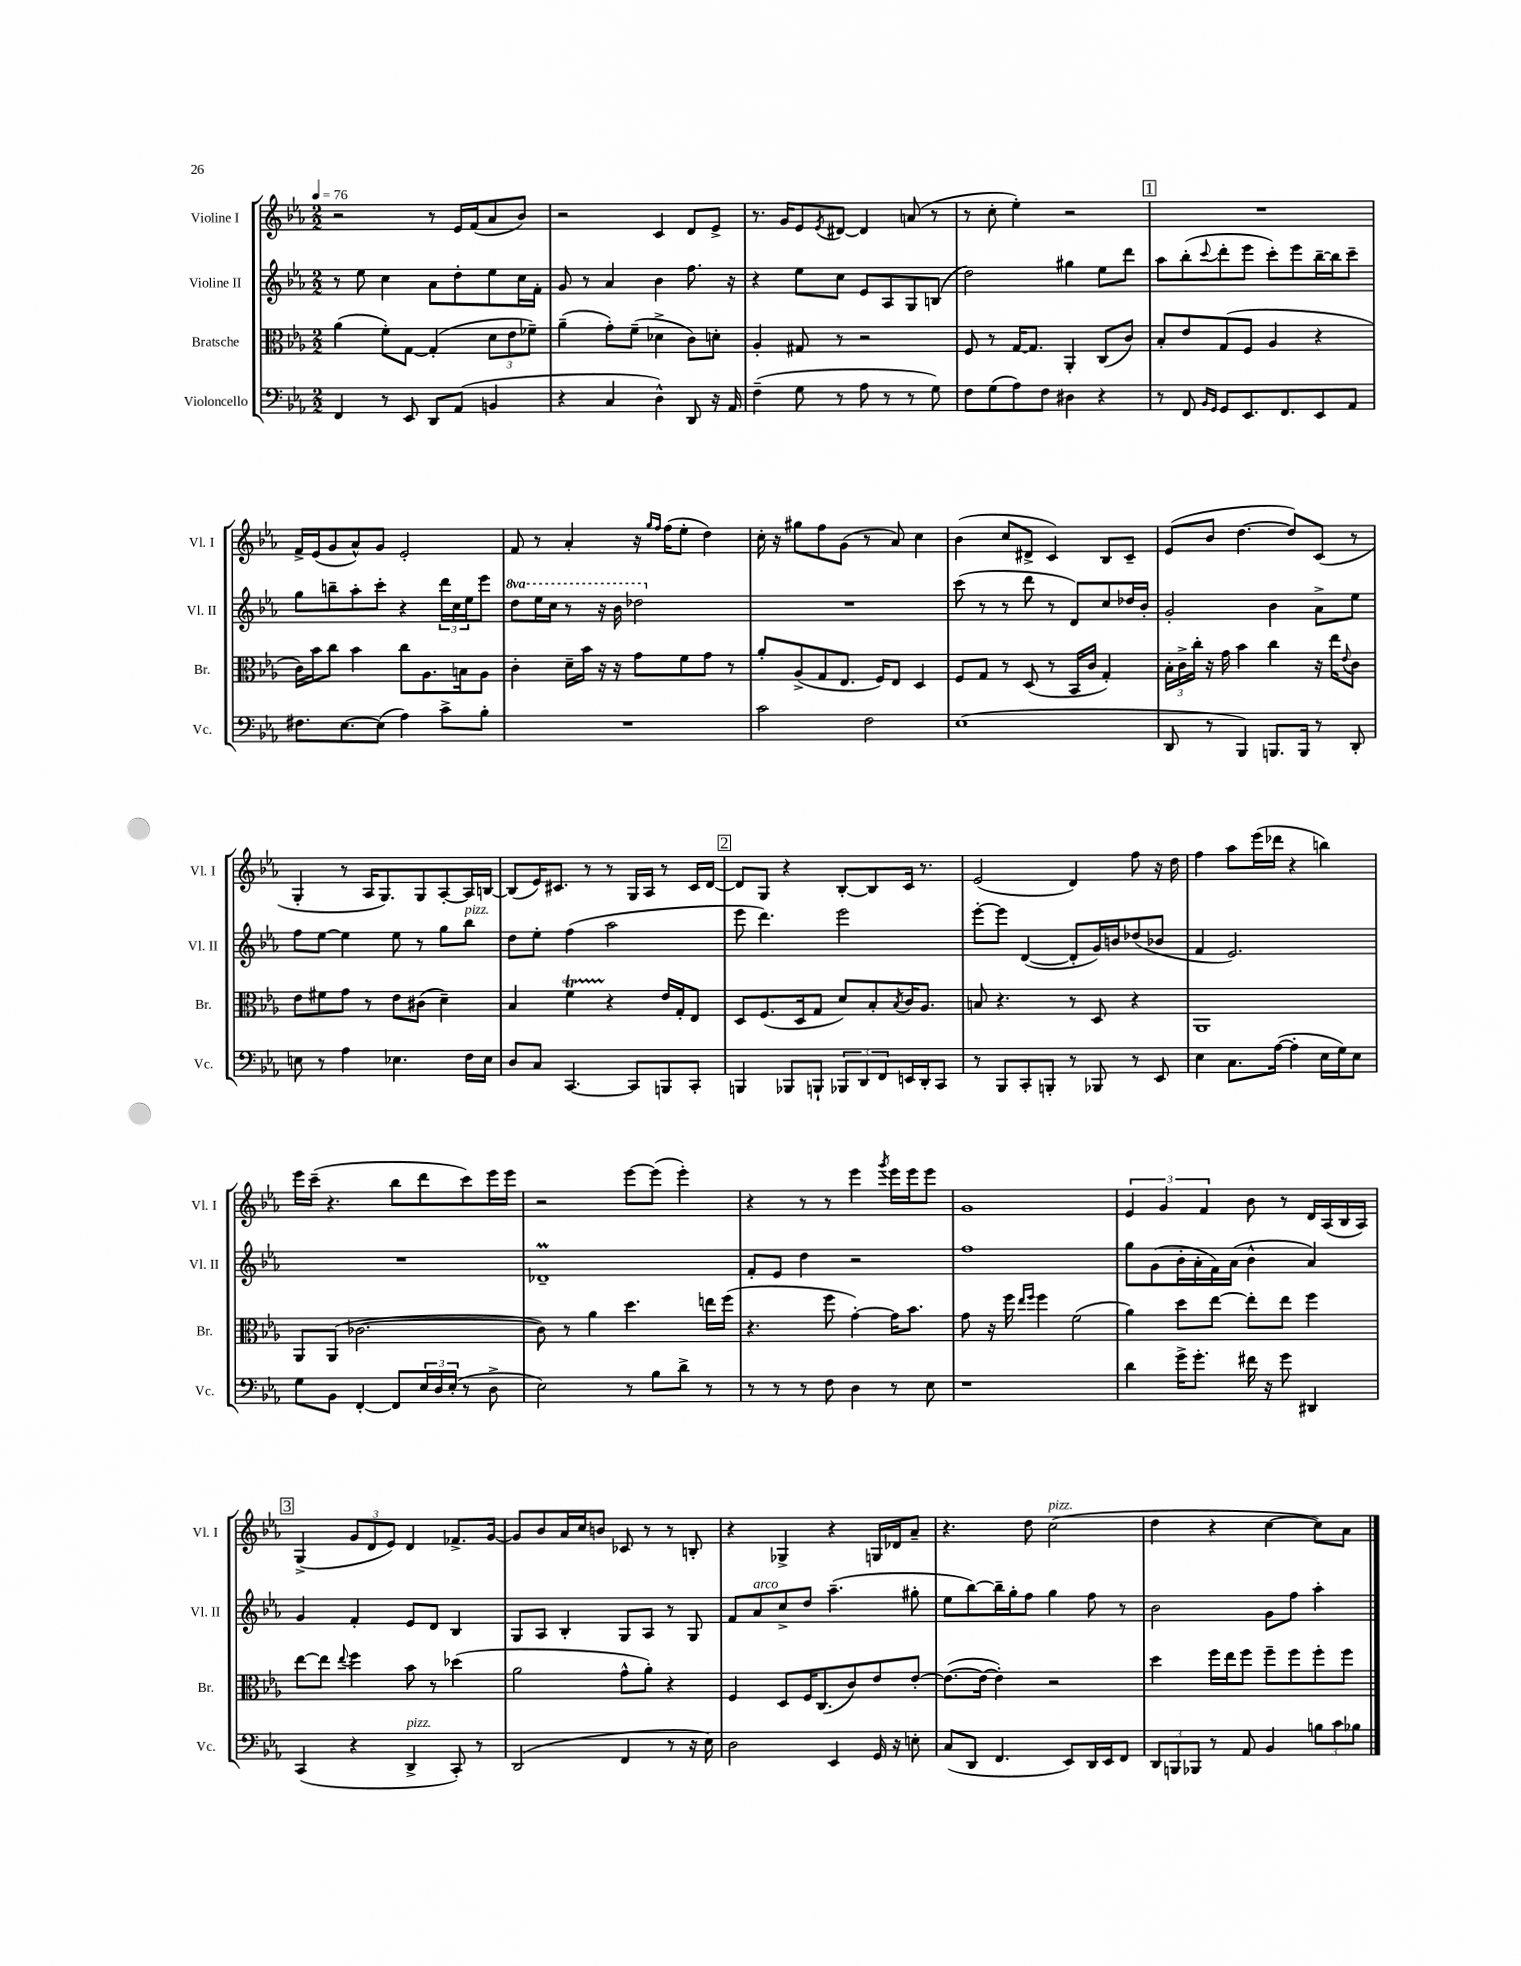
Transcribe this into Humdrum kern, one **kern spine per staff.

**kern	**kern	**kern	**kern
*part4	*part3	*part2	*part1
*staff4	*staff3	*staff2	*staff1
*I"Violoncello	*I"Bratsche	*I"Violine II	*I"Violine I
*I'Vc.	*I'Br.	*I'Vl. II	*I'Vl. I
*clefF4	*clefC3	*clefG2	*clefG2
*k[b-e-a-]	*k[b-e-a-]	*k[b-e-a-]	*k[b-e-a-]
*M2/2	*M2/2	*M2/2	*M2/2
*MM76	*MM76	*MM76	*MM76
=1	=1	=1	=1
4FF/	(4a-\	8r	2r
.	.	8ee-\	.
8r	8f'\L)	4cc\	.
8EE-/	[8G\J	.	.
8DD/L	(4G'/]	8a-\L	8r
(8AA-/J	.	8dd'\	16e-/LL
.	.	.	(16f/J
4BBn/	12d\L	8ee-\	8a-/
.	12e-\	.	.
.	.	16cc\L	8b-/J)
.	12f-X~\J)	.	.
.	.	16f'\JJ	.
=2	=2	=2	=2
4r	(4a-~\	8g/	2r
.	.	8r	.
4C/	8g'\L)	4a-/	.
.	(8f~\J	.	.
4D^^\)	4d-X^\	4b-\	4c/
8DD/	8c\L)	8.ff\	8d/L
16r	8dn'\J	.	8e-^/J
16AA-/	.	16r	.
=3	=3	=3	=3
(4F~\	4A-'/	4r	8.r
.	.	.	16g/KL
8G\	8G#X/	8ee-\L	8e-/
.	.	.	8qe-/
8r	8r	8cc\J	[8d#X/J
8A-\	2r	8e-/L	4d#/]
8r	.	8A-/	.
8r	.	8G/	(8an/
8G\)	.	(8Bn/J	8r
=4	=4	=4	=4
8F\L	8F/	2dd\)	8r
(8G\	8r	.	8cc'\
8A-\)	[16G/KL	.	4ee-'\)
.	8.G/J]	.	.
8F\J	.	.	.
4D#X\	4AA-'/	4gg#X\	2r
4r	(8C/L	8ee-\L	.
.	8c/J)	8ddd\J	.
!!LO:REH:place=s1:t=1
=5	=5	=5	=5
8r	8B-'/L	8aa-\L	1r
8FF/	8e-/	(8bb-'\	.
16qqBB-/LL	.	.	.
16qqGG/JJ	.	8qqccc/	.
8GG/L	(8G/	8ddd'\	.
8.EE-/	8F/J	8eee-\J	.
.	4A-/	8ccc'\L)	.
8.FF/	.	.	.
.	.	8eee-\	.
8EE-/	4r	[16bb-~\L	.
.	.	16bb-\J]	.
8AA-/J	.	8ccc~\J	.
!!LO:LB:g=z
=6	=6	=6	=6
8.F#X\L	16c\LL)	8gg\L	16f^/LL
.	16b-\J	.	(16e-/J
.	8cc\J	8bbn~\	8g/
[8.E-\	.	.	.
.	4b-\	8aa-'\	8a-^^/)
(8E-\J]	.	8ccc'\J	8g/J
4A-\)	8cc\L	4r	2e-'/
.	8.A-\	.	.
8c^\L	.	24ddd\LL	.
.	.	24cc\	.
.	16Bn\k	.	.
.	.	24ee-\J	.
8B-'\J	8A-\J	8eee-\J	.
=7	=7	=7	=7
*	*	*8va	*
1r	4c'\	8ddd\L	8f/
.	.	16eee-\L	8r
.	.	16ccc\JJ	.
.	16d~\LL	8r	4a-'/
.	16b-\JJ	.	.
.	16r	16r	.
.	16r	16bb-\	.
.	8g\L	2ddd-X\	16r
.	.	.	16qqgg/LL
.	.	.	16qqff/JJ
.	.	.	(16ff\KL
.	8f\	.	8ee-'\J
.	8g\J	.	4dd\)
.	8r	.	.
=8	=8	=8	=8
*	*	*X8va	*
2c\	8a-'/L	1r	16cc'\
.	.	.	16r
.	(8A-^/	.	8gg#X\L
.	8G/	.	8ff\
.	8.E-/J	.	(8g\J
2F\	.	.	8r
.	16F/KL)	.	.
.	8E-/J	.	8a-/)
.	4D/	.	4cc\
=9	=9	=9	=9
(1E-	8F/L	(8ccc\	(4b-\
.	8G/J	8r	.
.	8r	8r	8cc/L
.	(8D/	8ddd\	8d#X^/J
.	8r	8r	4c/)
.	16BB-/LL	8d/L)	.
.	16c/JJ	.	.
.	4G'/)	8cc/	8B-/L
.	.	16dd-X/L	8c~/J
.	.	16b-'/JJ	.
=10	=10	=10	=10
8DD/	24B-'\LL	2g'/	(8e-/L
.	24c^\	.	.
.	24cc'\JJ	.	.
8r	16r	.	8b-/J
.	16g\	.	.
4BBB-/)	4b-\	.	[4.dd\
8.BBBn/L	4cc\	4b-\	.
.	.	.	8dd/L])
16BBB/Jk	.	.	.
8r	16r	8a-^\L	(8c/J
.	16ee-\KL	.	.
.	8qqe-/	.	.
8DD'/	8c\J	8ee-\J	8r
!!LO:LB:g=z
=11	=11	=11	=11
8En\	8e-\L	8ff\L	4G'/
8r	8f#X\	[8ee-\J	.
4A-\	8g\J	4ee-\]	8r
.	8r	.	16A-/KL
.	.	.	8.G/)
4.E-X\	8e-\L	8ee-\	.
.	(8c#X\J	8r	8G/
.	4d~\)	8gg\L	[8A-'/
!	!	!LO:TX:a:i:t=pizz.	!
16F\LL	.	8bb-\J	16A-/L]
16E-\JJ	.	.	[16Bn/JJ
=12	=12	=12	=12
8D/L	4B-/	8dd\L	(8B/L]
8C/J	.	8ee-'\J	16e-/K)
.	.	.	8.c#X/J
[4.CC/	4fT\	(4ff\	.
.	.	.	8r
.	4r	2aa-\	8r
8CC/L]	.	.	16G/LL
.	.	.	16A-/JJ
8BBBn/	16e-/LL	.	8r
.	16G'/J	.	.
8CC'/J	8E-/J	.	16c#/LL
.	.	.	[16d/JJ
!!LO:REH:place=s1:t=2
=13	=13	=13	=13
4BBBn/	8D/L	8eee-\	8d/L]
.	(8.F/	4.ddd\)	8G/J
8BBB-X/L	.	.	4r
.	16D/k	.	.
8BBBn`/J	8G/J	.	.
12BBB-X/L	8d/L)	2eee-\	[8B-'/L
12DD/	.	.	.
.	8B-'/	.	8B-/]
12FF/	.	.	.
.	8qB-/	.	.
16EEn/L	16c/K	.	16c/Jk
16DD'/J	8.A-/J	.	8.r
8CC/J	.	.	.
=14	=14	=14	=14
8r	8Bn/	[8eee-'\L	(2e-/
8BBB-/L	4.r	8eee-\J]	.
8CC'/	.	([4d/	.
8BBBn'/J	.	.	.
8r	8r	8d'/L]	4d/)
8BBB-X/	8D/	16g/L)	.
.	.	16bn/J	.
8r	4r	(8dd-X/	8ff\
8EE-/	.	8b-X/J	16r
.	.	.	16dd\
=15	=15	=15	=15
4E-\	1AA-	4f/	4ff\
8.C\L	.	2.e-/)	8aa-\L
.	.	.	(16eee-\L
([16A-\Jk	.	.	16ddd-X\JJ
4A-'\]	.	.	4r
16E-\LL	.	.	4bbn\)
16G\J)	.	.	.
8E-\J	.	.	.
!!LO:LB:g=z
=16	=16	=16	=16
8G\L	8AA-/L	1r	16eee-\LL
.	.	.	(16ccc~\JJ
8BB-\J	(8AA-/J	.	4.r
[4FF'/	[2.c-X\	.	.
8FF/L]	.	.	8bb-\L
24E-/L	.	.	8ddd\
24D/	.	.	.
(24E-'/JJ	.	.	.
8r	.	.	8ccc\)
8D^\	.	.	16eee-\L
.	.	.	16eee-\JJ
=17	=17	=17	=17
2E-\)	8c-\])	1d-XM~	2r
.	8r	.	.
.	4a-\	.	.
8r	4.dd\	.	[8eee-\L
8B-\L	.	.	(8eee-\J]
8d^\J	.	.	4eee-'\)
8r	16een\LL	.	.
.	(16ff\JJ	.	.
=18	=18	=18	=18
8r	4.r	8f'/L	4r
8r	.	8e-/J	.
8r	.	4dd\	8r
8F\	8ff\	.	8r
4D\	[4g'\)	2r	4eee-\
.	.	.	8qggg/
8r	16g\KL]	.	16eee-\LL
.	8.b-\J	.	16eee-\J
8E-\	.	.	8eee-\J
=19	=19	=19	=19
1r	8g\	1ff	1g
.	16r	.	.
.	16ff\	.	.
.	16qqee-/LL	.	.
.	16qqff/JJ	.	.
.	4ff\	.	.
.	(2f\	.	.
=20	=20	=20	=20
4d\	4a-\)	8gg\L	6e-/
.	.	(8g\	.
.	.	.	6g/
16g^\KL	8dd\L	16b-'\L	.
8.g'\J	.	16a-'\	.
.	.	.	6f/
.	[8ee-\J	16f\)	.
.	.	(16a-\JJ	.
16f#X\	8ee-'\L]	4b-^^\	8b-\
16r	.	.	.
8g\	8ee-\J	.	8r
4DD#X/	4ff\	4a-/)	16d/LL
.	.	.	(16A-/
.	.	.	16B-/
.	.	.	16A-/JJ)
!!LO:LB:g=z
!!LO:REH:place=s1:t=3
=21	=21	=21	=21
(4CC/	[8ee-\L	4g/	(4G^/
.	8ee-\J]	.	.
.	8qqee-/	.	.
4r	4ff\	4f'/	12g/L
.	.	.	12d/
.	.	.	12e-/J)
!LO:TX:a:i:t=pizz.	!	!	!
4DD^/	8b-\	8e-/L	4d/
.	8r	8d/J	.
8CC'/)	(4dd-X\	4B-/	8.f-X^/L
8r	.	.	.
.	.	.	[16g/Jk
=22	=22	=22	=22
(2DD/	2a-\	8G/L	8g/L]
.	.	8A-/J	8b-/
.	.	4B-'/	16a-/L
.	.	.	16cc/J
.	.	.	8bn/J
4FF/	8g^^\L	8G/L	8c-X/
.	8a-'\J)	8A-/J	8r
8r	4r	8r	8r
16r	.	8G/	8Bn'/
16E-\)	.	.	.
=23	=23	=23	=23
2D\	4F/	8f/L	4r
!	!	!LO:TX:a:i:t=arco	!
.	.	8a-/	.
.	8D/L	8cc^/	4G-X^/
.	16F/K	8dd/J	.
.	(8.C/	.	.
4EE-/	.	(4.aa-~\	4r
.	8c/)	.	.
16GG/	8e-/	.	16Gn/LL
16r	.	.	16d-X/J
8En'\	[8e-'/J	8gg#X'\	8a-~/J
=24	=24	=24	=24
(8C/L	(8.e-\L_	8ee-\L	4.r
8DD/J	.	[8bb-\)	.
.	16e-\Jk_	.	.
4.FF/	4e-'\])	16bb-~\L]	.
.	.	16gg'\J	.
.	.	8ff\J	8dd\
!	!	!	!LO:TX:a:i:t=pizz.
.	2r	4gg\	(2cc\
8EE-/L)	.	.	.
16DD/L	.	8ff\	.
16EE-/J	.	.	.
8FF/J	.	8r	.
=25	=25	=25	=25
12DD/L	4dd\	2b-\	4dd\
12BBBn/	.	.	.
12BBB-X/J	.	.	.
8r	16ff\LL	.	4r
.	16ee-\J	.	.
8AA-/	8ff\J	.	.
4BB-/	8ff~\L	8g\L	[4cc\
.	8ff\	8ff\J	.
12Bn\L	8ff'\	4aa-'\	8cc\L])
12c\	.	.	.
.	8ff\J	.	8a-\J
12B-X\J	.	.	.
==	==	==	==
*-	*-	*-	*-
